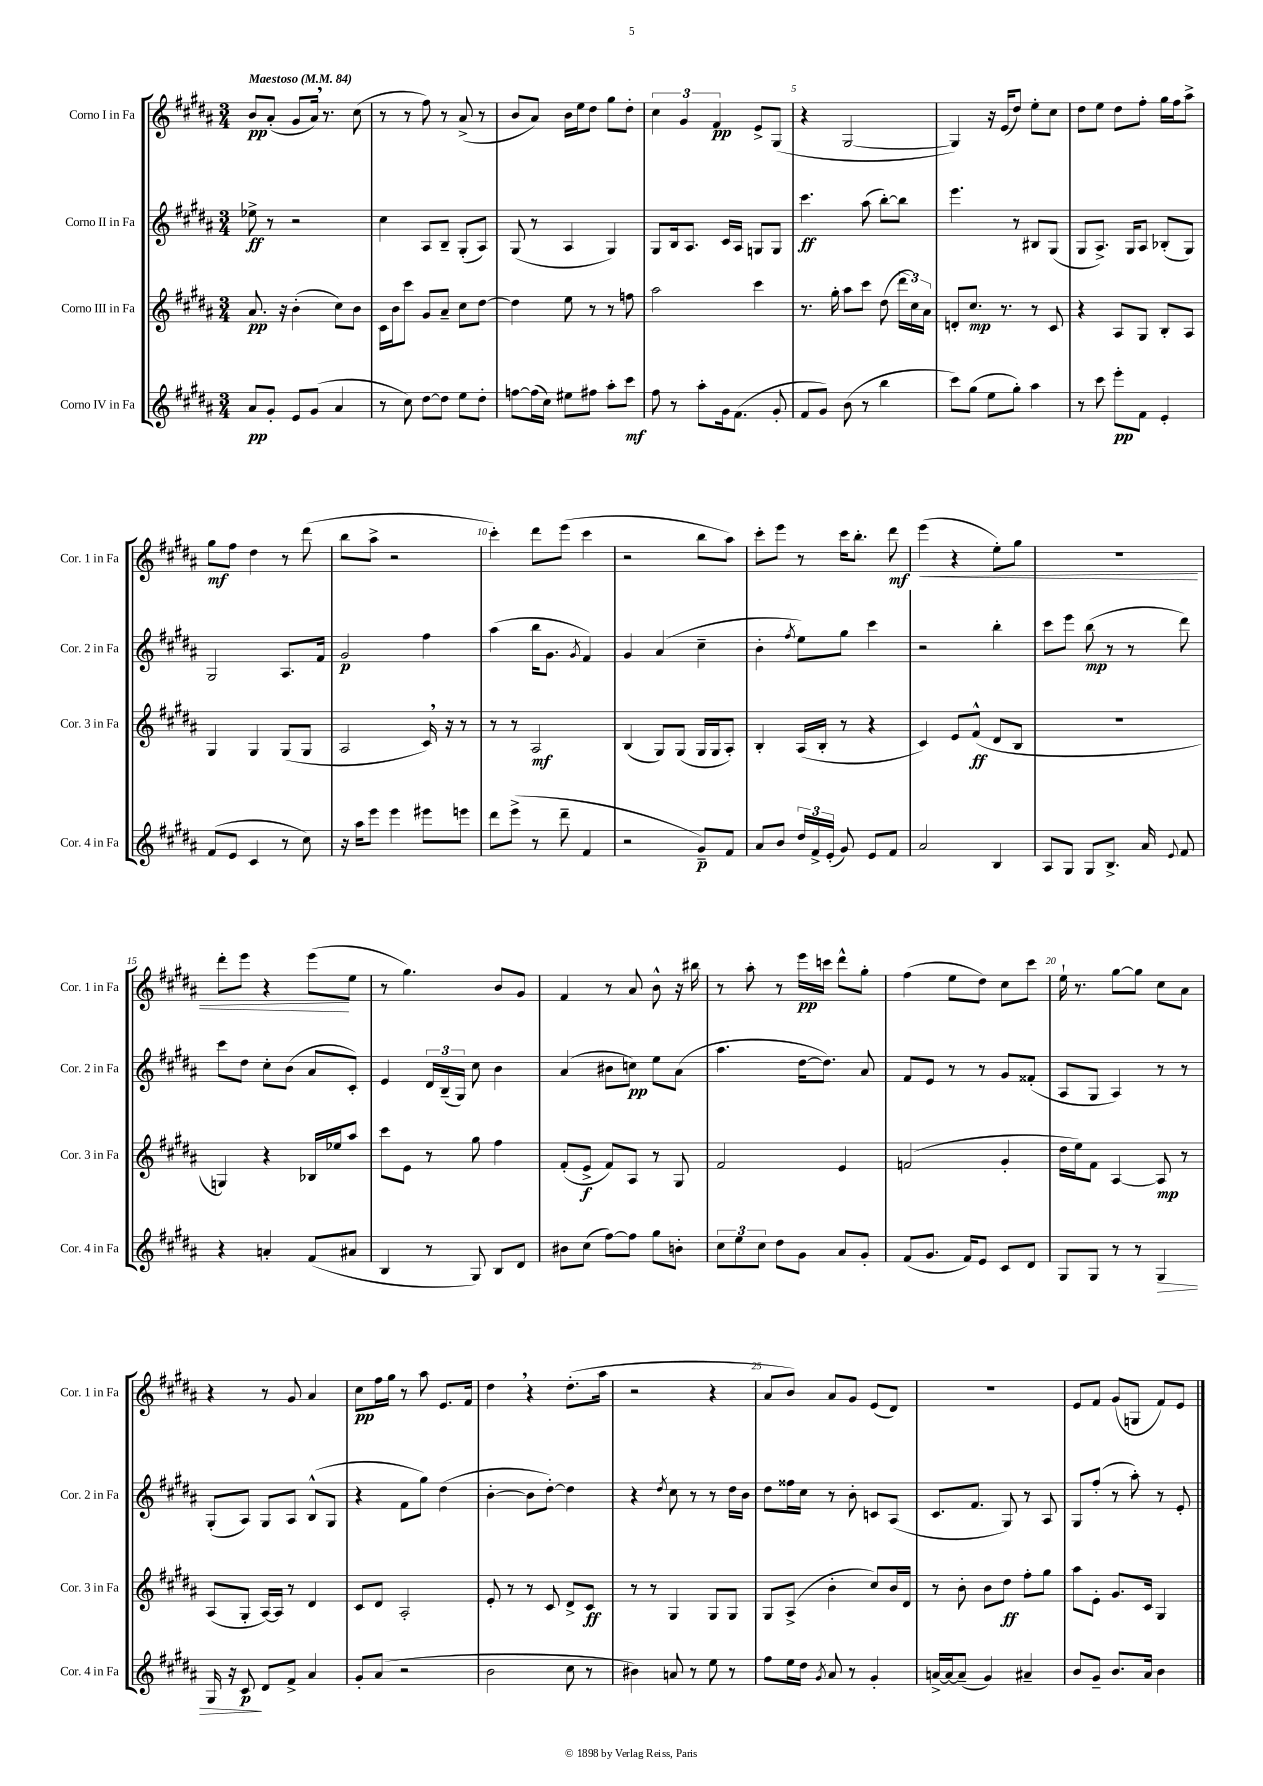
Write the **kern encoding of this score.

**kern	**dynam	**kern	**dynam	**kern	**dynam	**kern	**dynam
*part4	*part4	*part3	*part3	*part2	*part2	*part1	*part1
*staff4	*staff4	*staff3	*staff3	*staff2	*staff2	*staff1	*staff1
*I"Corno IV in Fa	*	*I"Corno III in Fa	*	*I"Corno II in Fa	*	*I"Corno I in Fa	*
*I'Cor. 4 in Fa	*	*I'Cor. 3 in Fa	*	*I'Cor. 2 in Fa	*	*I'Cor. 1 in Fa	*
*clefG2	*	*clefG2	*	*clefG2	*	*clefG2	*
*k[f#c#g#d#a#]	*	*k[f#c#g#d#a#]	*	*k[f#c#g#d#a#]	*	*k[f#c#g#d#a#]	*
*M3/4	*	*M3/4	*	*M3/4	*	*M3/4	*
*MM84	*	*MM84	*	*MM84	*	*MM84	*
=1	=1	=1	=1	=1	=1	=1	=1
!	!	!	!	!	!	!LO:TX:a:B:t=Maestoso	!
8a#/L	pp	8.a#/	pp	8ee-X^\	ff	8b/L	pp
8g#'/J	.	.	.	8r	.	(8a#'/J	.
.	.	16r	.	.	.	.	.
8e/L	.	(4b'\	.	2r	.	8g#/L	.
(8g#/J	.	.	.	.	.	16a#,/Jk)	.
.	.	.	.	.	.	8.r	.
4a#/	.	8cc#\L)	.	.	.	.	.
.	.	8b\J	.	.	.	(8cc#\	.
=2	=2	=2	=2	=2	=2	=2	=2
8r	.	16c#\LL	.	4cc#\	.	8r	.
.	.	16b\J	.	.	.	.	.
8cc#\)	.	8ccc#\J	.	.	.	8r	.
[8dd#\L	.	8g#/L	.	8A#/L	.	8ff#\)	.
8dd#\J]	.	8a#~/J	.	8B~/J	.	8r	.
8ee\L	.	8cc#\L	.	(8G#'/L	.	(8a#^/	.
8dd#'\J	.	[8dd#\J	.	8A#/J)	.	8r	.
=3	=3	=3	=3	=3	=3	=3	=3
[8ffn\L	.	4dd#\]	.	(8G#/	.	8b/L	.
(16ff\L]	.	.	.	8r	.	8a#/J)	.
16cc#\JJ)	.	.	.	.	.	.	.
8ee#X\L	.	8ee\	.	4A#/	.	16b\LL	.
.	.	.	.	.	.	16ee\J	.
8ff#X\J	.	8r	.	.	.	8dd#\J	.
8aa#'\L	.	8r	.	4G#/)	.	8gg#\L	.
8ccc#\J	mf	8ffn\	.	.	.	8dd#'\J	.
=4	=4	=4	=4	=4	=4	=4	=4
8ff#\	.	2aa#\	.	8G#/L	.	6cc#\	.
8r	.	.	.	16B/k	.	.	.
.	.	.	.	.	.	6g#/	.
.	.	.	.	8.A#/J	.	.	.
8aa#'\L	.	.	.	.	.	.	.
.	.	.	.	.	.	6f#/	pp
16g#\k	.	.	.	16c#/LL	.	.	.
(8.f#\J	.	.	.	16A#/JJ	.	.	.
.	.	4ccc#\	.	8Gn/L	.	8e^/L	.
8g#'/	.	.	.	8G/J	.	(8G#/J	.
=5	=5	=5	=5	=5	=5	=5	=5
8f#/L	.	8.r	.	4.ccc#\	ff	4r	.
8g#/J)	.	.	.	.	.	.	.
.	.	16gg#'\	.	.	.	.	.
(8b\	.	8aa#\L	.	.	.	[2G#/	.
8r	.	8ccc#\J	.	(8aa#\	.	.	.
4bb\	.	(8dd#\	.	[8bb'\L)	.	.	.
.	.	24ddd#\LL	.	8bb\J]	.	.	.
.	.	24cc#\)	.	.	.	.	.
.	.	24a#\JJ	.	.	.	.	.
=6	=6	=6	=6	=6	=6	=6	=6
8ccc#\L)	.	8dn'/L	.	4.eee\	.	4G#/])	.
(8gg#\J	.	8.cc#/J	mp	.	.	.	.
8ee\L	.	.	.	.	.	16r	.
.	.	8.r	.	.	.	(16e/KL	.
8gg#'\J)	.	.	.	8r	.	8dd#/J)	.
4aa#\	.	8r	.	8B#X/L	.	8ee'\L	.
.	.	8c#/	.	(8G#/J	.	8cc#\J	.
=7	=7	=7	=7	=7	=7	=7	=7
8r	.	4r	.	8G#/L	.	8dd#\L	.
8ccc#\	.	.	.	8.A#^/J)	.	8ee\J	.
8eee'\L	pp	8A#/L	.	.	.	8dd#\L	.
.	.	.	.	16G#/KL	.	.	.
8f#\J	.	8G#/J	.	8A#/J	.	8ff#'\J	.
4e'/	.	8B'/L	.	(8B-X'/L	.	16gg#\LL	.
.	.	.	.	.	.	16ff#\J	.
.	.	8A#/J	.	8G#/J)	.	8aa#^\J	.
!!LO:LB:g=z
=8	=8	=8	=8	=8	=8	=8	=8
(8f#/L	.	4G#/	.	2G#/	.	8gg#\L	mf
8e/J	.	.	.	.	.	8ff#\J	.
4c#/	.	4G#/	.	.	.	4dd#\	.
8r	.	(8G#/L	.	8.A#/L	.	8r	.
8cc#\)	.	8G#/J	.	.	.	(8ddd#\	.
.	.	.	.	16f#/Jk	.	.	.
=9	=9	=9	=9	=9	=9	=9	=9
16r	.	2A#/	.	2g#/	p	8bb\L	.
16aa#\KL	.	.	.	.	.	.	.
8eee\J	.	.	.	.	.	8aa#^\J	.
4eee\	.	.	.	.	.	2r	.
8eee#X\L	.	16c#,/)	.	4ff#\	.	.	.
.	.	16r	.	.	.	.	.
8eeen\J	.	8r	.	.	.	.	.
=10	=10	=10	=10	=10	=10	=10	=10
8ddd#\L	.	8r	.	(4aa#\	.	4ccc#'\)	.
(8eee^\J	.	8r	.	.	.	.	.
8r	.	2A#/	mf	16bb\KL	.	8ddd#\L	.
.	.	.	.	8.g#\J	.	.	.
8ddd#~\	.	.	.	.	.	(8eee\J	.
.	.	.	.	8qg#/	.	.	.
4f#/	.	.	.	4f#/)	.	4ccc#\	.
=11	=11	=11	=11	=11	=11	=11	=11
2r	.	(4B/	.	4g#/	.	2r	.
.	.	8G#/L)	.	(4a#/	.	.	.
.	.	(8G#/J	.	.	.	.	.
8g#~/L)	p	16G#/LL	.	4cc#~\	.	8bb\L	.
.	.	16G#/J	.	.	.	.	.
8f#/J	.	8A#'/J)	.	.	.	8aa#\J)	.
=12	=12	=12	=12	=12	=12	=12	=12
8a#/L	.	4B'/	.	4b'\	.	8ccc#'\L	.
8b/J	.	.	.	.	.	8eee\J	.
.	.	.	.	8qff#/	.	.	.
24dd#/LL	.	(16A#/LL	.	8ee\L)	.	8r	.
24f#^/	.	.	.	.	.	.	.
.	.	16B'/JJ	.	.	.	.	.
(24e'/JJ	.	.	.	.	.	.	.
8g#/)	.	8r	.	8gg#\J	.	16ccc#\KL	.
.	.	.	.	.	.	8.bb'\J	.
8e/L	.	4r	.	4ccc#\	.	.	.
8f#/J	.	.	.	.	.	8ddd#\	mf
=13	=13	=13	=13	=13	=13	=13	=13
!	!	!	!	!	!	!	!LO:HP:b
2a#/	.	4c#/)	.	2r	.	(4eee\	<
.	.	8e/L	.	.	.	4r	.
.	.	(8f#^^/J	ff	.	.	.	.
4B/	.	8d#/L	.	4bb'\	.	8ee'\L)	.
.	.	8B/J	.	.	.	8gg#\J	.
=14	=14	=14	=14	=14	=14	=14	=14
8A#/L	.	2.r	.	8ccc#\L	.	2.r	.
8G#/J	.	.	.	8eee\J	.	.	.
8G#/L	.	.	.	(8bb\	mp	.	.
8.B^/J	.	.	.	8r	.	.	.
.	.	.	.	8r	.	.	.
16a#/	.	.	.	.	.	.	.
8qqe/	.	.	.	.	.	.	.
8f#/	.	.	.	8ddd#\)	.	.	.
!!LO:LB:g=z
=15	=15	=15	=15	=15	=15	=15	=15
4r	.	4Gn/)	.	8ccc#\L	.	8ddd#'\L	.
.	.	.	.	8dd#\J	.	8eee\J	.
4an'/	.	4r	.	8cc#'\L	.	4r	.
.	.	.	.	(8b\J	.	.	.
(8f#/L	.	16B-X/LL	.	8a#/L	.	(8eee\L	.
.	.	16ee-X/J	.	.	.	.	.
8a#X/J	.	8aa#/J	.	8c#'/J)	.	8ee\J	[
=16	=16	=16	=16	=16	=16	=16	=16
4B/	.	8ccc#\L	.	4e/	.	8r	.
.	.	8e\J	.	.	.	4.gg#\)	.
8r	.	8r	.	24d#/LL	.	.	.
.	.	.	.	(24B~/	.	.	.
.	.	.	.	24G#/JJ)	.	.	.
8G#/)	.	8gg#\	.	8cc#\	.	.	.
8B/L	.	4ff#\	.	4b\	.	8b/L	.
8d#/J	.	.	.	.	.	8g#/J	.
=17	=17	=17	=17	=17	=17	=17	=17
8b#X\L	.	(8f#'/L	.	(4a#/	.	4f#/	.
(8cc#\J	.	8e^/J	f	.	.	.	.
[8ff#\L)	.	8f#/L)	.	8b#X\L	.	8r	.
8ff#\J]	.	8A#/J	.	8ccn\J)	pp	8a#/	.
8gg#\L	.	8r	.	8ee\L	.	8b^^\	.
8bn'\J	.	8G#/	.	(8a#\J	.	16r	.
.	.	.	.	.	.	16bb#X\	.
=18	=18	=18	=18	=18	=18	=18	=18
12cc#\L	.	2f#/	.	4.aa#\	.	8r	.
12ee\	.	.	.	.	.	.	.
.	.	.	.	.	.	8aa#'\	.
12cc#\J	.	.	.	.	.	.	.
8dd#\L	.	.	.	.	.	8r	.
8g#\J	.	.	.	[16dd#\KL	.	16eee\LL	pp
.	.	.	.	8.dd#\J])	.	16cccn\JJ	.
8a#/L	.	4e/	.	.	.	8ddd#^^\L	.
8g#'/J	.	.	.	8a#/	.	8gg#'\J	.
=19	=19	=19	=19	=19	=19	=19	=19
(8f#/L	.	(2fn/	.	8f#/L	.	(4ff#\	.
8.g#/J	.	.	.	8e/J	.	.	.
.	.	.	.	8r	.	8ee\L	.
16f#/KL)	.	.	.	.	.	.	.
8e/J	.	.	.	8r	.	8dd#\J)	.
8c#/L	.	4g#'/	.	8g#/L	.	8cc#\L	.
8d#/J	.	.	.	(8f##X'/J	.	8ccc#\J	.
=20	=20	=20	=20	=20	=20	=20	=20
8G#/L	.	16dd#\LL	.	8A#/L	.	16ee`\	.
.	.	16ee\J)	.	.	.	8.r	.
8G#/J	.	8f#\J	.	8G#/J	.	.	.
8r	.	[4A#/	.	4A#/)	.	[8gg#\L	.
8r	.	.	.	.	.	8gg#\J]	.
!	!LO:HP:b	!	!	!	!	!	!
4G#/	>	8A#/]	mp	8r	.	8cc#\L	.
.	.	8r	.	8r	.	8a#\J	.
!!LO:LB:g=z
=21	=21	=21	=21	=21	=21	=21	=21
16G#/	.	(8A#/L	.	(8G#'/L	.	4r	.
16r	.	.	.	.	.	.	.
8c#/	p	8G#'/J	.	8A#/J)	.	.	.
8d#/L	]	[16A#/LL)	.	8G#/L	.	8r	.
.	.	16A#/JJ]	.	.	.	.	.
8f#^/J	.	8r	.	8A#/J	.	8g#/	.
4a#/	.	4d#/	.	(8B^^/L	.	4a#/	.
.	.	.	.	8G#/J	.	.	.
=22	=22	=22	=22	=22	=22	=22	=22
8g#'/L	.	8c#/L	.	4r	.	8cc#\L	pp
(8a#/J	.	8d#/J	.	.	.	16ff#\L	.
.	.	.	.	.	.	16gg#\JJ	.
2r	.	2A#'/	.	8f#\L	.	8r	.
.	.	.	.	8gg#\J)	.	8aa#\	.
.	.	.	.	(4dd#\	.	8.e/L	.
.	.	.	.	.	.	16f#/Jk	.
=23	=23	=23	=23	=23	=23	=23	=23
2b\	.	8e'/	.	[4b'\	.	4dd#,\	.
.	.	8r	.	.	.	.	.
.	.	8r	.	8b\L]	.	4r	.
.	.	8c#/	.	[8dd#'\J)	.	.	.
8cc#\	.	8d#^/L	.	4dd#\]	.	(8.dd#'\L	.
8r	.	8c#/J	ff	.	.	.	.
.	.	.	.	.	.	16aa#\Jk	.
=24	=24	=24	=24	=24	=24	=24	=24
4b#X\)	.	8r	.	4r	.	2r	.
.	.	8r	.	.	.	.	.
.	.	.	.	8qdd#/	.	.	.
8an/	.	4G#/	.	8cc#\	.	.	.
8r	.	.	.	8r	.	.	.
8ee\	.	8G#/L	.	8r	.	4r	.
8r	.	8G#/J	.	16dd#\LL	.	.	.
.	.	.	.	16b\JJ	.	.	.
=25	=25	=25	=25	=25	=25	=25	=25
8ff#\L	.	8G#/L	.	8dd#\L	.	8a#/L	.
16ee\L	.	(8A#^/J	.	16ff##X\L	.	8b/J)	.
16dd#\JJ	.	.	.	16cc#\JJ	.	.	.
8qg#/	.	.	.	.	.	.	.
8a#/	.	4b'\	.	8r	.	8a#/L	.
8r	.	.	.	8b'\	.	8g#/J	.
4g#'/	.	8cc#/L)	.	8cn/L	.	(8e/L	.
.	.	16b/L	.	(8A#/J	.	8d#/J)	.
.	.	16d#/JJ	.	.	.	.	.
=26	=26	=26	=26	=26	=26	=26	=26
[16an^/LL	.	8r	.	8.c#/L	.	2.r	.
16a/J_	.	.	.	.	.	.	.
(8a~/J]	.	8b'\	.	.	.	.	.
.	.	.	.	8.f#/J	.	.	.
4g#/)	.	8b\L	.	.	.	.	.
.	.	8dd#\J	ff	8G#/)	.	.	.
4a#X~/	.	8ff#'\L	.	8r	.	.	.
.	.	8gg#\J	.	8A#/	.	.	.
=27	=27	=27	=27	=27	=27	=27	=27
8b/L	.	8aa#\L	.	8G#/L	.	8e/L	.
8g#~/J	.	8e'\J	.	(8ff#'/J	.	8f#/J	.
8.b/L	.	8.g#/L	.	8r	.	(8g#/L	.
.	.	.	.	8aa#'\)	.	8Gn/J	.
16a#/Jk	.	16c#/Jk	.	.	.	.	.
4b\	.	4G#/	.	8r	.	8f#/L)	.
.	.	.	.	8e'/	.	8e/J	.
==	==	==	==	==	==	==	==
*-	*-	*-	*-	*-	*-	*-	*-
